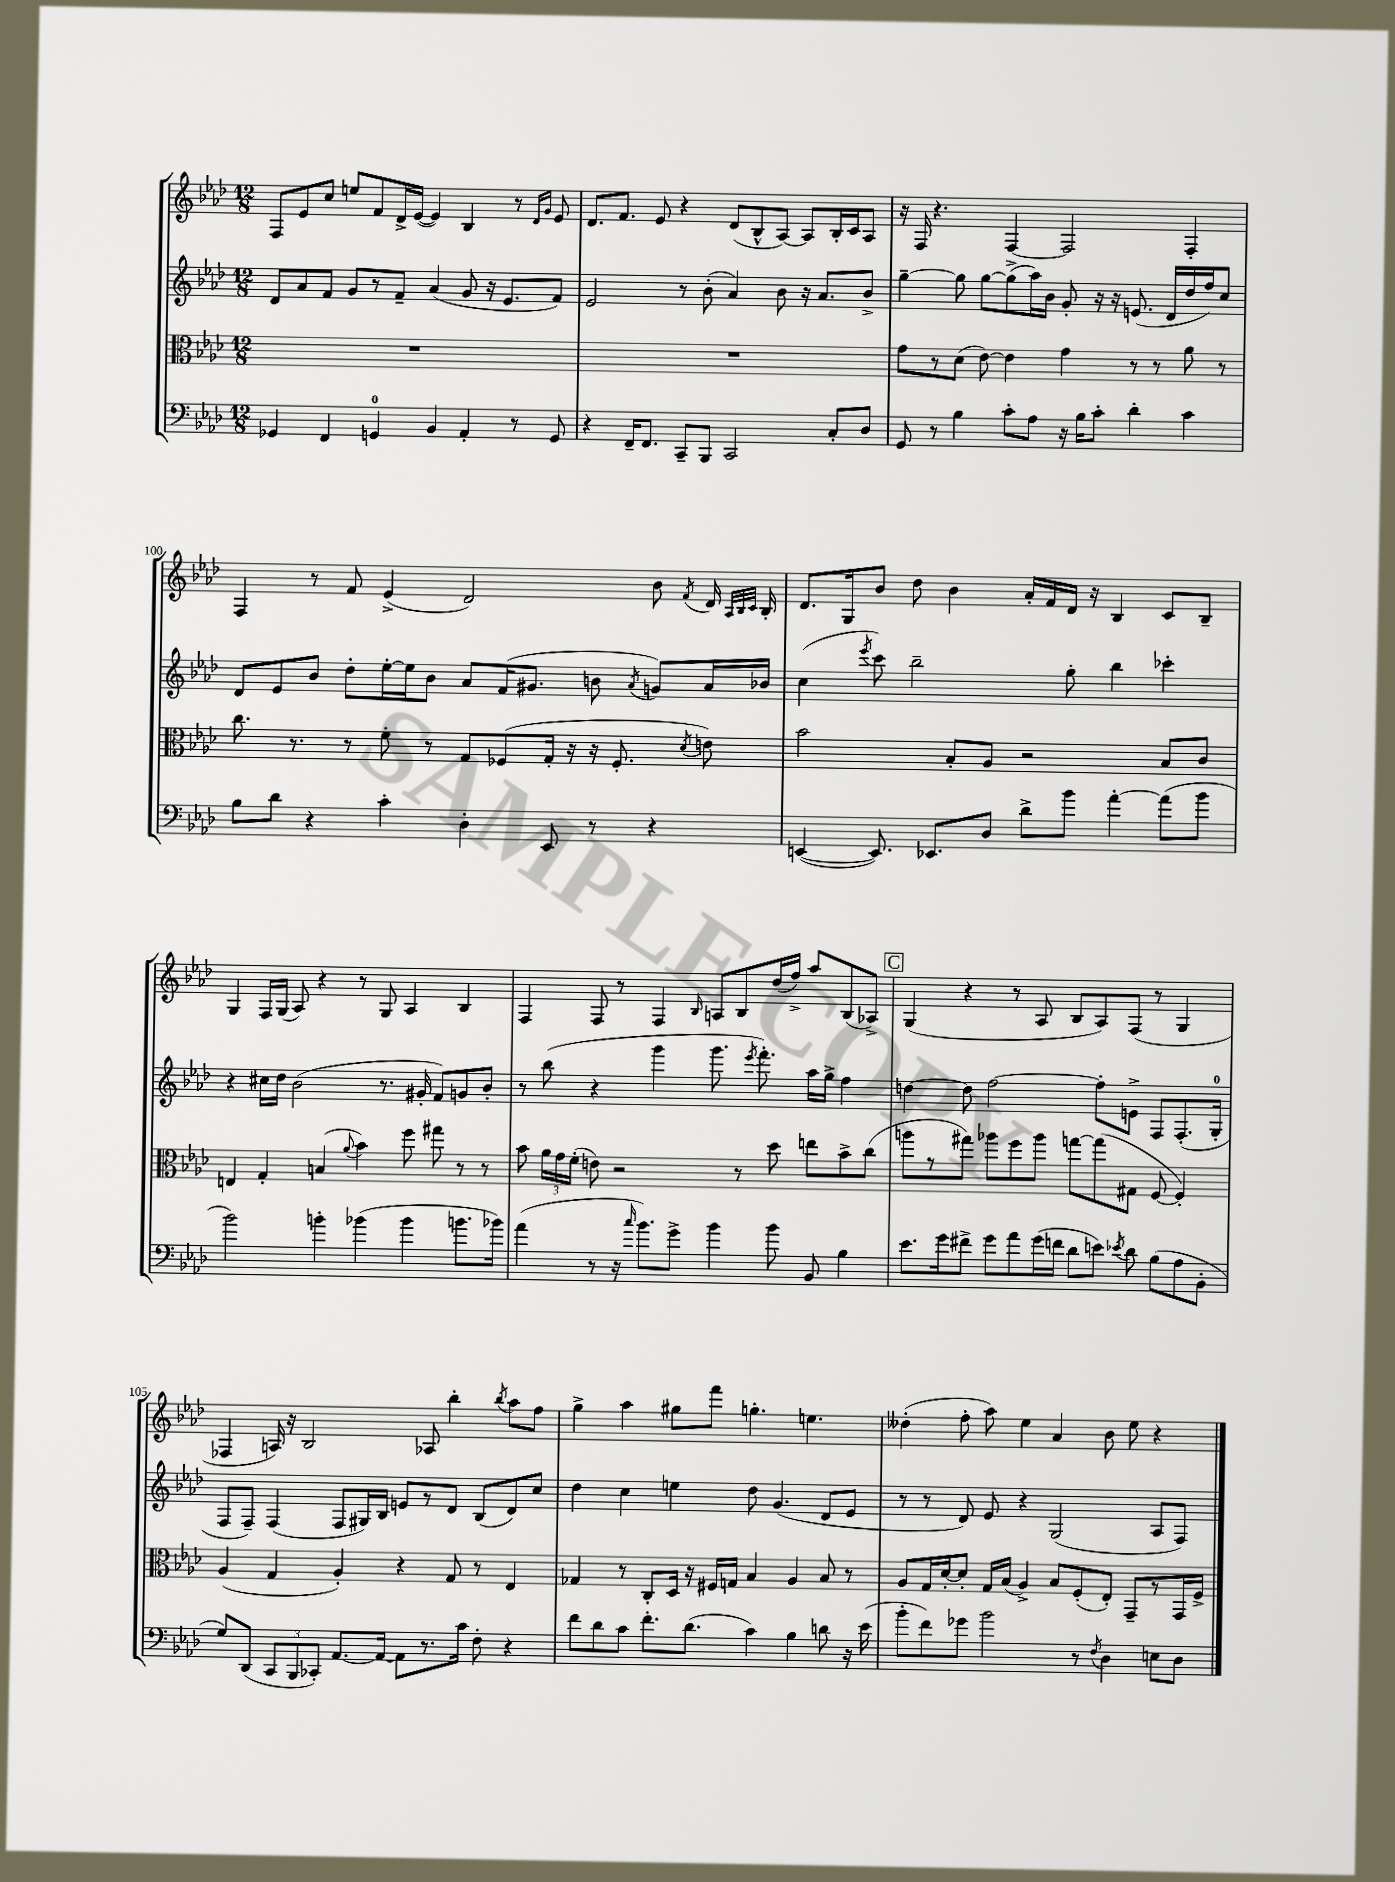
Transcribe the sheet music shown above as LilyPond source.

<<
\new StaffGroup <<
\new Staff = "s0" {
    \clef treble \key aes \major \numericTimeSignature \time 12/8
    \autoBeamOff f8[ ees'8 c''8] e''8[ f'8 des'16-> ees'16]~( ees'4) bes4 r8 \grace { des'16[ g'16] } ees'8 |
    des'8.[ f'8.] ees'8 r4 des'8[( bes8-^ aes8]~) aes8[ bes16-. c'16 aes8] |
    r16 f16 r4. f4~ f2 f4-. |
    f4 r8 f'8 ees'4->( des'2) bes'8 \acciaccatura { f'8 } des'16 \grace { aes32[ bes32 c'32] } bes16-. |
    des'8.[ g16 bes'8] des''8 bes'4 aes'16[-. f'16 des'16] r16 bes4 c'8[ bes8]-- |
    g4 f16[ g16]( aes8) r4 r8 g8 aes4 bes4 |
    f4 f8 r8 f4 \grace { bes16 } a8[ bes8 des''16( f''16]->) aes''8[ bes8( aes8]->) |
    \mark \markup { \box "C" } g4( r4 r8 aes8 bes8[ aes8) f8]( r8 g4 |
    fes4 a16) r16 bes2 aes8 bes''4-. \acciaccatura { bes''8 } aes''8[ f''8] |
    g''4-> aes''4 gis''8[ f'''8] g''4.-. e''4. |
    deses''4-.( f''8-. aes''8) ees''4 aes'4 bes'8 ees''8 r4 \bar "|." |
}
\new Staff = "s1" {
    \clef treble \key aes \major \numericTimeSignature \time 12/8
    \autoBeamOff des'8[ aes'8 f'8] g'8[ r8 f'8]-- aes'4( g'8 r16 ees'8.[ f'8]) |
    ees'2 r8 bes'8-.( aes'4) bes'8 r16 aes'8.[ bes'8]-> |
    g''4~-- g''8 g''8[~ g''8->( aes''16) bes'16] g'8-. r16 r16 e'8.( des'16[ des''16 f''16) c''8] |
    des'8[ ees'8 bes'8] des''8[-. ees''16~-. ees''16 bes'8] aes'8[ f'16( gis'8.] b'8 \acciaccatura { aes'8 } g'8[) aes'16 bes'16] |
    c''4( \acciaccatura { ees'''8 } c'''8) bes''2-- g''8-. bes''4 ces'''4-. |
    r4 cis''16[ des''16] bes'2( r8. gis'16-. f'8[) g'8 bes'8]-. |
    r8 bes''8( r4 g'''4 g'''8. \acciaccatura { ees'''8 } f'''8.-.) aes''16[ g''16]-> f''4 |
    \mark \markup { \box "C" } d''4~ d''8 f''2~ f''8[-. e'8]-> f8[ f8.-.( g16]-0-. |
    f8[ f8]--) f4( f8[ gis16) bes16] e'8[ r8 des'8] bes8[( des'8) c''8] |
    des''4 c''4 e''4 des''8 g'4.( des'8[ ees'8] |
    r8 r8 des'8) ees'8 r4 g2( aes8[ f8]) \bar "|." |
}
\new Staff = "s2" {
    \clef alto \key aes \major \numericTimeSignature \time 12/8
    \autoBeamOff R1. |
    R1. |
    g'8[ r8 des'8]( ees'8~) ees'4 g'4 r8 r8 aes'8 r8 |
    c''8. r8. r8 f'8-. r8 g8[ fes8( g16]-. r16 r16 fes8.-. \acciaccatura { des'8 } e'8) |
    bes'2 bes8[-. aes8] r2 bes8[ c'8] |
    e4 g4-. b4( \appoggiatura { aes'8 } bes'4) f''8 gis''8 r8 r8 |
    bes'8 \tuplet 3/2 { aes'16[ g'16 f'16]-.( } e'8) r2 r8 des''8 e''8[ bes'8-> c''8]( |
    \mark \markup { \box "C" } a''8[ r8 gis''8]) aes''8[ f''8 aes''8] g''8[~ g''8( gis8] f8~ f4-.) |
    aes4( g4 aes4-.) r4 g8 r8 ees4 |
    ges4 r8 c8[-. des16] r16 fis16[ g16] bes4 aes4 bes8 r8 |
    aes8[ g16 des'16~-. des'8]-. g16[ bes16]( aes4->) bes8[ f8-.( ees8]-.) g,8[-- r8 g,16 f16]-> \bar "|." |
}
\new Staff = "s3" {
    \clef bass \key aes \major \numericTimeSignature \time 12/8
    \autoBeamOff ges,4 f,4 g,4-0 bes,4 aes,4-. r8 g,8 |
    r4 f,16[-- f,8.] c,8[-- bes,,8] c,2 c8[-. des8] |
    g,8 r8 bes4 c'8[-. aes8] r16 bes16[ c'8]-. des'4-. c'4 |
    bes8[ des'8] r4 c'4-. des4-. ees,8 r8 r4 |
    e,4~( e,8.) ees,8.[ des8] des'8[-> bes'8] aes'4~-. aes'8[( bes'8] |
    bes'2) b'4-. bes'4( bes'4 b'8.[ bes'16]) |
    aes'4( r8 r16 \grace { c''16 } bes'8.[) g'8]-> bes'4 bes'8 bes,8 bes4 |
    \mark \markup { \box "C" } ees'8.[ g'16 fis'8]-> g'8[ aes'8 g'16( f'16] des'8[ e'8]) \acciaccatura { ees'8 } des'8 bes8[( aes8 bes,8]-. |
    g8[) des,8]( \tuplet 3/2 { c,8[ bes,,8 ces,8]-.) } aes,8.[~ aes,16]~ aes,8[ r8. c'16] f8-. r4 |
    f'8[ des'8 c'8] f'8.[-. des'8.]( c'4) bes4 d'8 r16 ees'16( |
    bes'8[-. f'8) ges'8] bes'2 r8 \acciaccatura { f8 } des4 e8[ des8] \bar "|." |
}
>>
>>
\layout { \context { \Score currentBarNumber = #97 \override BarNumber.break-visibility = ##(#f #t #t) barNumberVisibility = #(every-nth-bar-number-visible 5) } }
